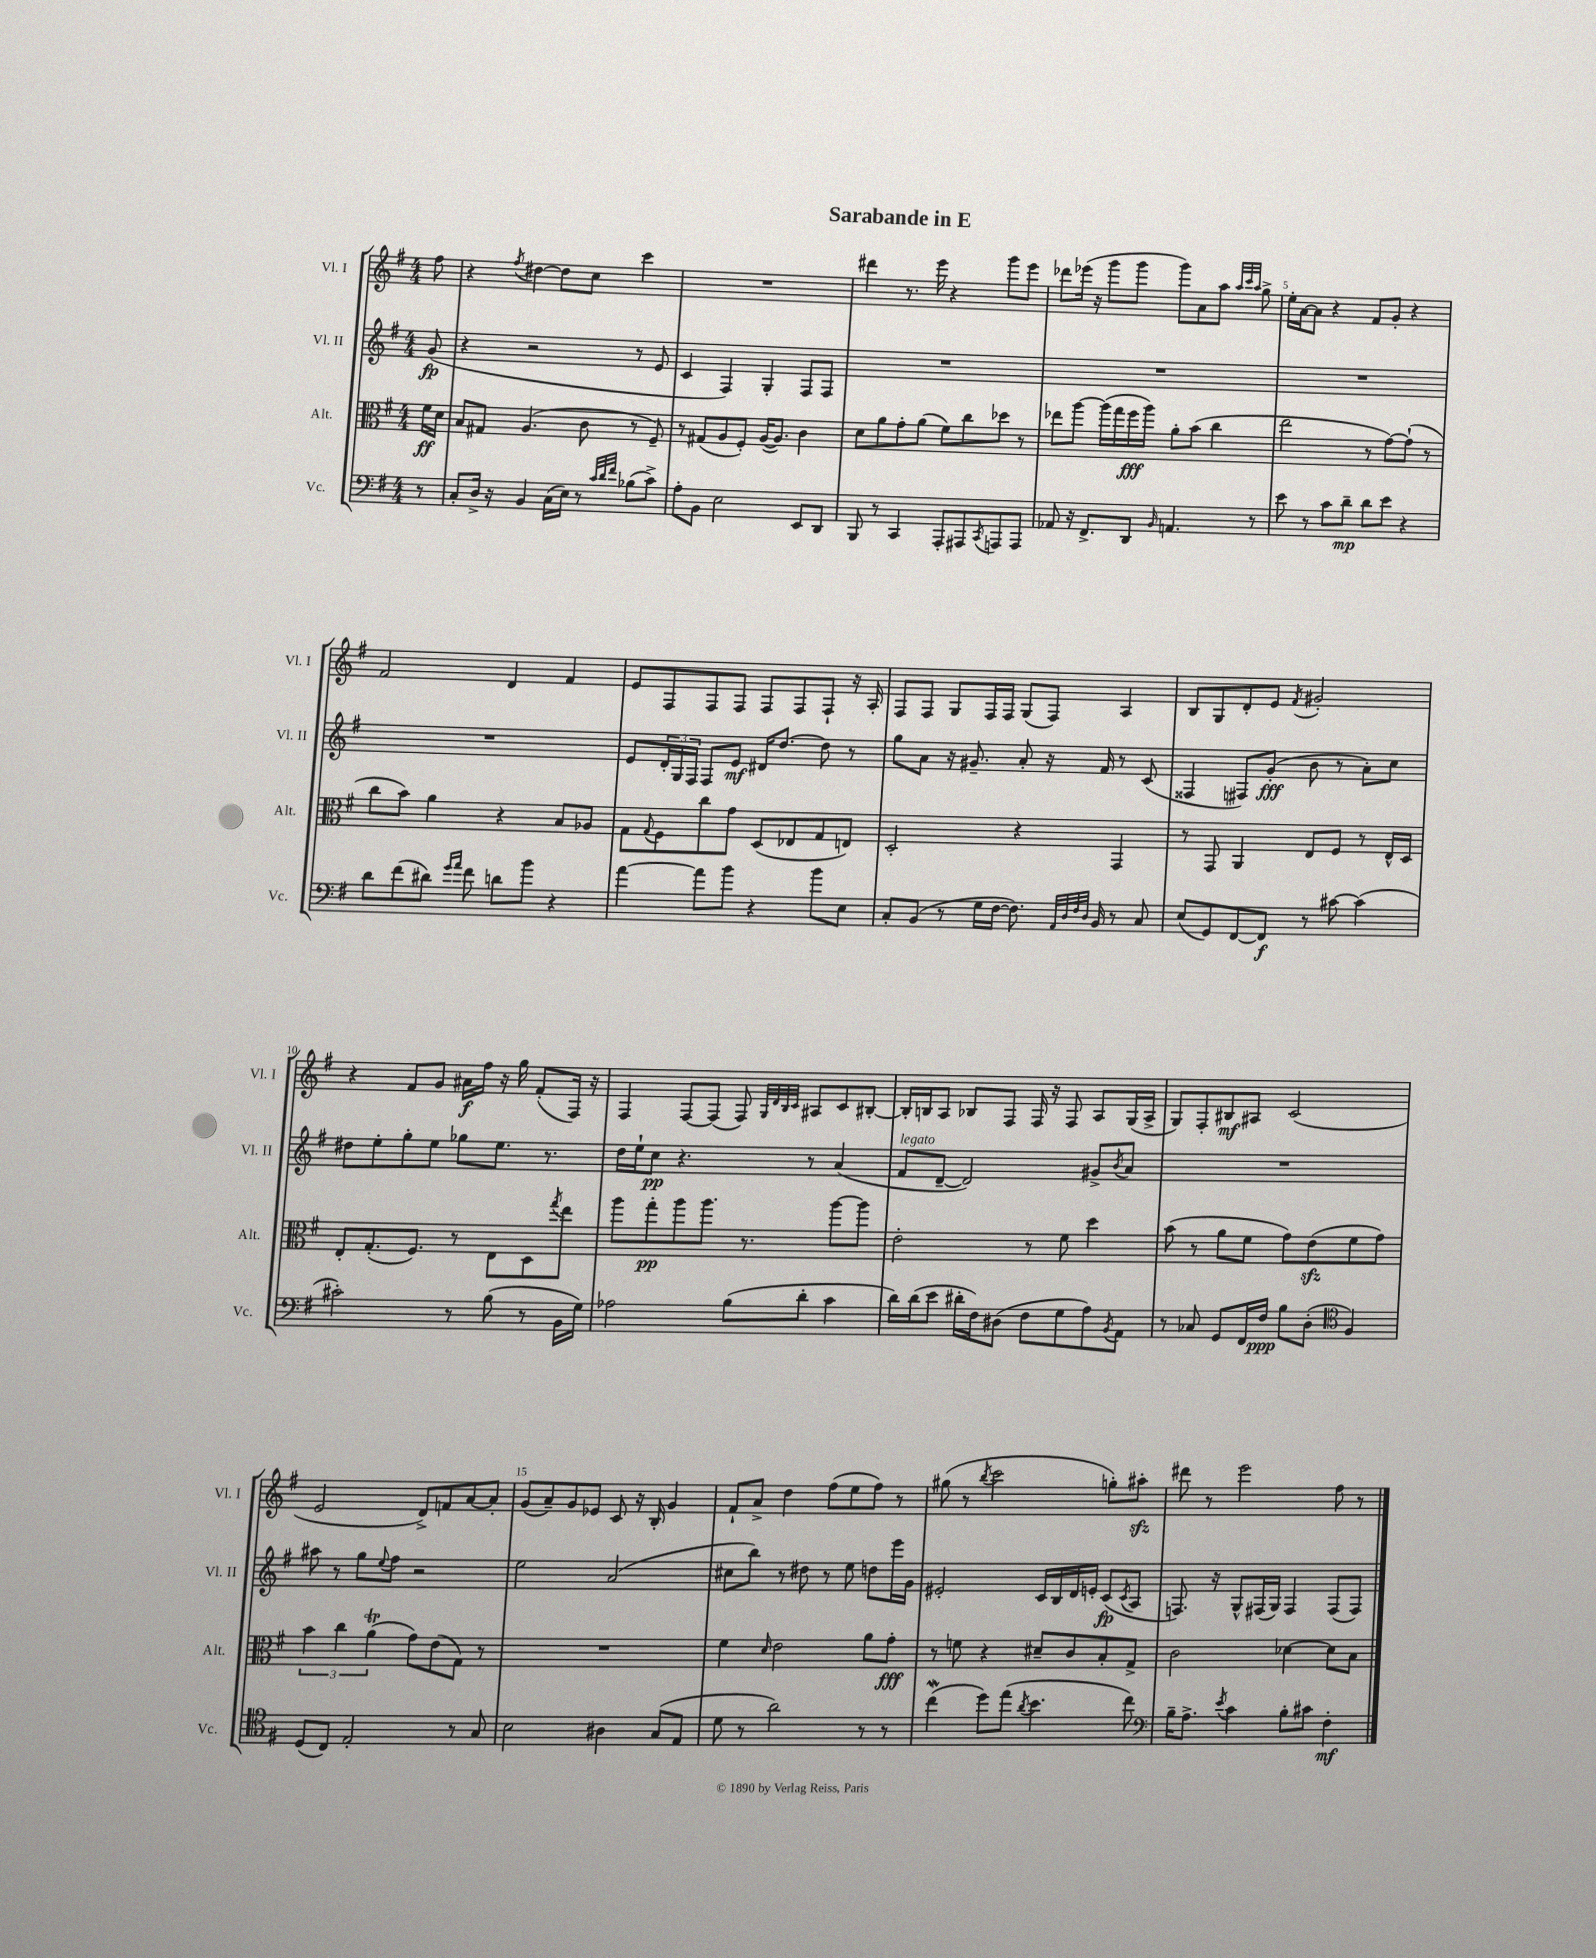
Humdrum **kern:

**kern	**dynam	**kern	**dynam	**kern	**dynam	**kern	**dynam
*part4	*part4	*part3	*part3	*part2	*part2	*part1	*part1
*staff4	*staff4	*staff3	*staff3	*staff2	*staff2	*staff1	*staff1
*I"Vc.	*	*I"Alt.	*	*I"Vl. II	*	*I"Vl. I	*
*I'Vc.	*	*I'Alt.	*	*I'Vl. II	*	*I'Vl. I	*
*clefF4	*	*clefC3	*	*clefG2	*	*clefG2	*
*k[f#]	*	*k[f#]	*	*k[f#]	*	*k[f#]	*
*M4/4	*	*M4/4	*	*M4/4	*	*M4/4	*
=	=	=	=	=	=	=	=
8r	.	16f#\LL	ff	(8g/	fp	8ff#\	.
.	.	16d\JJ	.	.	.	.	.
=1	=1	=1	=1	=1	=1	=1	=1
8C'/L	.	8B/L	.	4r	.	4r	.
16D^/Jk	.	8G#X/J	.	.	.	.	.
16r	.	.	.	.	.	.	.
.	.	.	.	.	.	8qff#/	.
4BB/	.	(4.A/	.	2r	.	[4dd#X\	.
(16C\LL	.	.	.	.	.	8dd#\L]	.
16E\JJ)	.	.	.	.	.	.	.
8r	.	8c\	.	.	.	8cc\J	.
32qqc/LLL	.	.	.	.	.	.	.
32qqd/	.	.	.	.	.	.	.
32qqf#/JJJ	.	.	.	.	.	.	.
(8B-X\L	.	8r	.	8r	.	4ccc\	.
8c^\J)	.	8F#~/)	.	8e/	.	.	.
=2	=2	=2	=2	=2	=2	=2	=2
8A'\L	.	8r	.	4c/	.	1r	.
8BB\J	.	(8G#X/L	.	.	.	.	.
2E\	.	8A/	.	4F#/)	.	.	.
.	.	8F#'/J)	.	.	.	.	.
.	.	([16A/KL	.	4G'/	.	.	.
.	.	8.A/J])	.	.	.	.	.
8EE/L	.	4c\	.	8F#/L	.	.	.
8DD/J	.	.	.	8F#/J	.	.	.
=3	=3	=3	=3	=3	=3	=3	=3
8BBB/	.	8d\L	.	1r	.	4ddd#X\	.
8r	.	8a\	.	.	.	.	.
4CC/	.	8g'\	.	.	.	8.r	.
.	.	(8a\J	.	.	.	.	.
.	.	.	.	.	.	16eee\	.
8AAA'/L	.	8f#\L)	.	.	.	4r	.
8AAA#X/	.	8cc\	.	.	.	.	.
8qCC/	.	.	.	.	.	.	.
8AAAn/	.	8dd-X\J	.	.	.	8ggg\L	.
8AAA/J	.	8r	.	.	.	8eee\J	.
=4	=4	=4	=4	=4	=4	=4	=4
8AA-X/	.	8ee-X\L	.	1r	.	8ddd-X\L	.
16r	.	[8aa\J	.	.	.	(16eee-X\Jk	.
8.FF#^/L	.	.	.	.	.	16r	.
.	.	(16aa\LL]	.	.	.	8ggg\L	.
.	.	16gg\	.	.	.	.	.
8DD/J	.	16ff#\	fff	.	.	8ggg\J	.
.	.	16aa\JJ)	.	.	.	.	.
16qqBB/	.	.	.	.	.	.	.
4.AAn/	.	8a'\L	.	.	.	8ggg\L)	.
.	.	(8b\J	.	.	.	8a\	.
.	.	4cc\	.	.	.	8aa\J	.
.	.	.	.	.	.	32qqaa/LLL	.
.	.	.	.	.	.	32qqccc/	.
.	.	.	.	.	.	32qqaa/JJJ	.
8r	.	.	.	.	.	8gg^\	.
=5	=5	=5	=5	=5	=5	=5	=5
8e\	.	2ee\	.	1r	.	16ee'\LL	.
.	.	.	.	.	.	[16a\J	.
8r	.	.	.	.	.	8a\J]	.
8c\L	.	.	.	.	.	4r	.
8d~\J	mp	.	.	.	.	.	.
8d\L	.	8r	.	.	.	8f#/L	.
8e\J	.	[8g\L)	.	.	.	8g'/J	.
4r	.	(8g`\J]	.	.	.	4r	.
.	.	8r	.	.	.	.	.
!!LO:LB:g=z
=6	=6	=6	=6	=6	=6	=6	=6
8d\L	.	8cc\L	.	1r	.	2f#/	.
(8f#\	.	8b\J)	.	.	.	.	.
8d#X\J)	.	4a\	.	.	.	.	.
16qqg/LL	.	.	.	.	.	.	.
16qqa/JJ	.	.	.	.	.	.	.
8f#\	.	.	.	.	.	.	.
8dn\L	.	4r	.	.	.	4d/	.
8b\J	.	.	.	.	.	.	.
4r	.	8B/L	.	.	.	4f#/	.
.	.	8A-X/J	.	.	.	.	.
=7	=7	=7	=7	=7	=7	=7	=7
[4a\	.	8G\L	.	8e/L	.	8e/L	.
.	.	8qqG/	.	.	.	.	.
.	.	8F#\	.	24d'/L	.	8F#/	.
.	.	.	.	24G/	.	.	.
.	.	.	.	24F#/JJ	.	.	.
8a\L]	.	8cc\	.	8F#/L	.	8F#/	.
8b\J	.	8g\J	.	8e/J	mf	8F#/J	.
4r	.	(8D/L	.	16d#X/KL	.	8F#/L	.
.	.	.	.	[8.dd/J	.	.	.
.	.	8E-X/	.	.	.	8F#/	.
8b\L	.	8G/	.	8dd\]	.	8F#`/J	.
8E\J	.	8En/J)	.	8r	.	16r	.
.	.	.	.	.	.	16A'/	.
=8	=8	=8	=8	=8	=8	=8	=8
8C'/L	.	2D'/	.	8gg\L	.	8F#/L	.
(8BB/J	.	.	.	8a\J	.	8F#/J	.
8r	.	.	.	16r	.	8G/L	.
.	.	.	.	8.g#X~/	.	.	.
16G\LL	.	.	.	.	.	16F#/L	.
[16F#\JJ	.	.	.	.	.	16F#/JJ	.
8.F#\])	.	4r	.	8a'/	.	(8G/L	.
.	.	.	.	16r	.	8F#/J)	.
32qqAA/LLL	.	.	.	.	.	.	.
32qqD/	.	.	.	.	.	.	.
32qqF#/	.	.	.	.	.	.	.
32qqD/JJJ	.	.	.	.	.	.	.
16BB/	.	.	.	16f#/	.	.	.
8r	.	4GG/	.	8r	.	4A/	.
8C/	.	.	.	(8c/	.	.	.
=9	=9	=9	=9	=9	=9	=9	=9
(8E/L	.	8r	.	4F##X/	.	8B/L	.
8GG/)	.	8GG/	.	.	.	8G/	.
[8FF#/	.	4AA/	.	8F#X/L)	.	8d'/	.
8FF#/J]	f	.	.	(8g'/J	fff	8e/J	.
.	.	.	.	.	.	8qf#/	.
8r	.	8E/L	.	8b\	.	2g#X'/	.
[8c#X\	.	8F#/J	.	8r	.	.	.
(4c#\]	.	8r	.	8a'\L)	.	.	.
.	.	16E^^/LL	.	8cc\J	.	.	.
.	.	16D/JJ	.	.	.	.	.
!!LO:LB:g=z
=10	=10	=10	=10	=10	=10	=10	=10
2c#X'\)	.	8E'/L	.	8dd#X\L	.	4r	.
.	.	(8.G'/	.	8ee'\	.	.	.
.	.	.	.	8gg'\	.	8f#/L	.
.	.	8.F#/J)	.	.	.	.	.
.	.	.	.	8ee\J	.	8g/J	.
8r	.	8r	.	8gg-X\L	.	16a#X\LL	f
.	.	.	.	.	.	16ff#\JJ	.
(8B\	.	8E\L	.	8.ee\J	.	16r	.
.	.	.	.	.	.	16gg\	.
8r	.	8D\	.	.	.	(8f#'/L	.
.	.	.	.	8.r	.	.	.
.	.	8qgg/	.	.	.	.	.
16BB\LL	.	8ee\J	.	.	.	16F#/Jk)	.
16G\JJ)	.	.	.	.	.	16r	.
=11	=11	=11	=11	=11	=11	=11	=11
2A-X\	.	8aa\L	.	16dd\LL	.	4F#/	.
.	.	.	.	16ee`\J	.	.	.
.	.	8gg'\	pp	8cc\J	pp	.	.
.	.	8aa\	.	4.r	.	[8F#/L	.
.	.	8.aa\J	.	.	.	(8F#/J]	.
(8B\L	.	.	.	.	.	8F#/)	.
.	.	8.r	.	.	.	.	.
.	.	.	.	.	.	32qqG/LLL	.
.	.	.	.	.	.	32qqd/	.
.	.	.	.	.	.	32qqB/	.
.	.	.	.	.	.	32qqc/JJJ	.
8d'\J	.	.	.	8r	.	8A#X/L	.
4c\	.	[8aa\L	.	(4a/	.	8c/	.
.	.	8aa\J]	.	.	.	[8B#X'/J	.
=12	=12	=12	=12	=12	=12	=12	=12
!	!	!	!	!LO:TX:a:i:t=legato	!	!	!
16d\LL)	.	2e'\	.	8f#/L	.	16B#'/LL]	.
(16d\J	.	.	.	.	.	16Bn/J	.
8e\J	.	.	.	[8d~/J	.	8A/J	.
16d#X'\LL	.	.	.	2d/])	.	8B-X/L	.
16F#\J)	.	.	.	.	.	.	.
(8D#X\J	.	.	.	.	.	8F#/J	.
8F#\L	.	8r	.	.	.	16F#/	.
.	.	.	.	.	.	16r	.
8G\	.	8f#\	.	.	.	8F#/	.
8A\)	.	4dd\	.	8g#X^/L	.	8A/L	.
8qBB/	.	.	.	8qb/	.	.	.
8AA\J	.	.	.	8a/J	.	(16G/L	.
.	.	.	.	.	.	16A^/JJ	.
=13	=13	=13	=13	=13	=13	=13	=13
8r	.	(8b\	.	1r	.	8G/L)	.
8C-X/	.	8r	.	.	.	8F#'/	.
8GG/L	.	8a\L	.	.	.	8B#X/	mf
16FF#/L	.	8f#\J	.	.	.	8A#X/J	.
16F#/JJ	ppp	.	.	.	.	.	.
8B\L	.	8g\L)	.	.	.	(2c/	.
(8D'\J	.	(8ezz\	.	.	.	.	.
*clefC4	*	*	*	*	*	*	*
4F#/)	.	8f#\	.	.	.	.	.
.	.	8g\J)	.	.	.	.	.
!!LO:LB:g=z
=14	=14	=14	=14	=14	=14	=14	=14
(8D/L	.	6b\	.	8aa#X\	.	2e/	.
8C/J)	.	.	.	8r	.	.	.
.	.	6cc\	.	.	.	.	.
2E'/	.	.	.	8gg\L	.	.	.
.	.	(6aT\	.	.	.	.	.
.	.	.	.	8qqee/	.	.	.
.	.	.	.	8ff#\J	.	.	.
.	.	8g\L)	.	2r	.	8d^/L)	.
.	.	(8e\	.	.	.	8fn/	.
8r	.	8G\J)	.	.	.	[8a/	.
8G/	.	8r	.	.	.	8a'/J]	.
=15	=15	=15	=15	=15	=15	=15	=15
2B\	.	1r	.	2ee\	.	(8g/L	.
.	.	.	.	.	.	8a~/)	.
.	.	.	.	.	.	8g/	.
.	.	.	.	.	.	8e-X/J	.
4A#X\	.	.	.	(2a/	.	8c/	.
.	.	.	.	.	.	16r	.
.	.	.	.	.	.	16B'/	.
(8G/L	.	.	.	.	.	4g/	.
8E/J	.	.	.	.	.	.	.
=16	=16	=16	=16	=16	=16	=16	=16
8d\	.	4f#\	.	8cc#X\L	.	8f#`/L	.
8r	.	.	.	8bb\J)	.	8a^/J	.
.	.	16qqd/	.	.	.	.	.
2a\)	.	2e\	.	8r	.	4dd\	.
.	.	.	.	8dd#X\	.	.	.
.	.	.	.	8r	.	(8ff#\L	.
.	.	.	.	8ee\	.	8ee\	.
8r	.	8a\L	.	8ddn\L	.	8ff#\J)	.
8r	.	8g'\J	fff	16eee\L	.	8r	.
.	.	.	.	16g\JJ	.	.	.
=17	=17	=17	=17	=17	=17	=17	=17
(4ccw\	.	8r	.	2e#X'/	.	(8gg#X\	.
.	.	8fn\	.	.	.	8r	.
.	.	.	.	.	.	8qbb/	.
8dd\L)	.	4r	.	.	.	2ccc\	.
(8ee\J	.	.	.	.	.	.	.
8qa/	.	.	.	.	.	.	.
4.b\	.	8d#X~/L	.	16c/LL	.	.	.
.	.	.	.	16B/	.	.	.
.	.	8c/	.	16d/	.	.	.
.	.	.	.	16en'/JJ	.	.	.
.	.	8B'/	.	(8c/L	fp	8ggn'\L)	.
.	.	.	.	8qc/	.	.	.
8cc\)	.	8G^/J	.	8A/J	.	8aa#Xzz'\J	.
=18	=18	=18	=18	=18	=18	=18	=18
*clefF4	*	*	*	*	*	*	*
16B~\KL	.	2c\	.	8.Fn/)	.	8ddd#X\	.
8.A^\J	.	.	.	.	.	.	.
.	.	.	.	.	.	8r	.
.	.	.	.	16r	.	.	.
8qe/	.	.	.	.	.	.	.
4c\	.	.	.	8G^^/L	.	2eee\	.
.	.	.	.	(16F#X/L	.	.	.
.	.	.	.	16G/JJ)	.	.	.
8B'\L	.	[4d-X\	.	4F#/	.	.	.
8c#X\J	.	.	.	.	.	.	.
4F#'\	mf	8d-\L]	.	(8F#/L	.	8ff#\	.
.	.	8B\J	.	8F#/J)	.	8r	.
==	==	==	==	==	==	==	==
*-	*-	*-	*-	*-	*-	*-	*-
